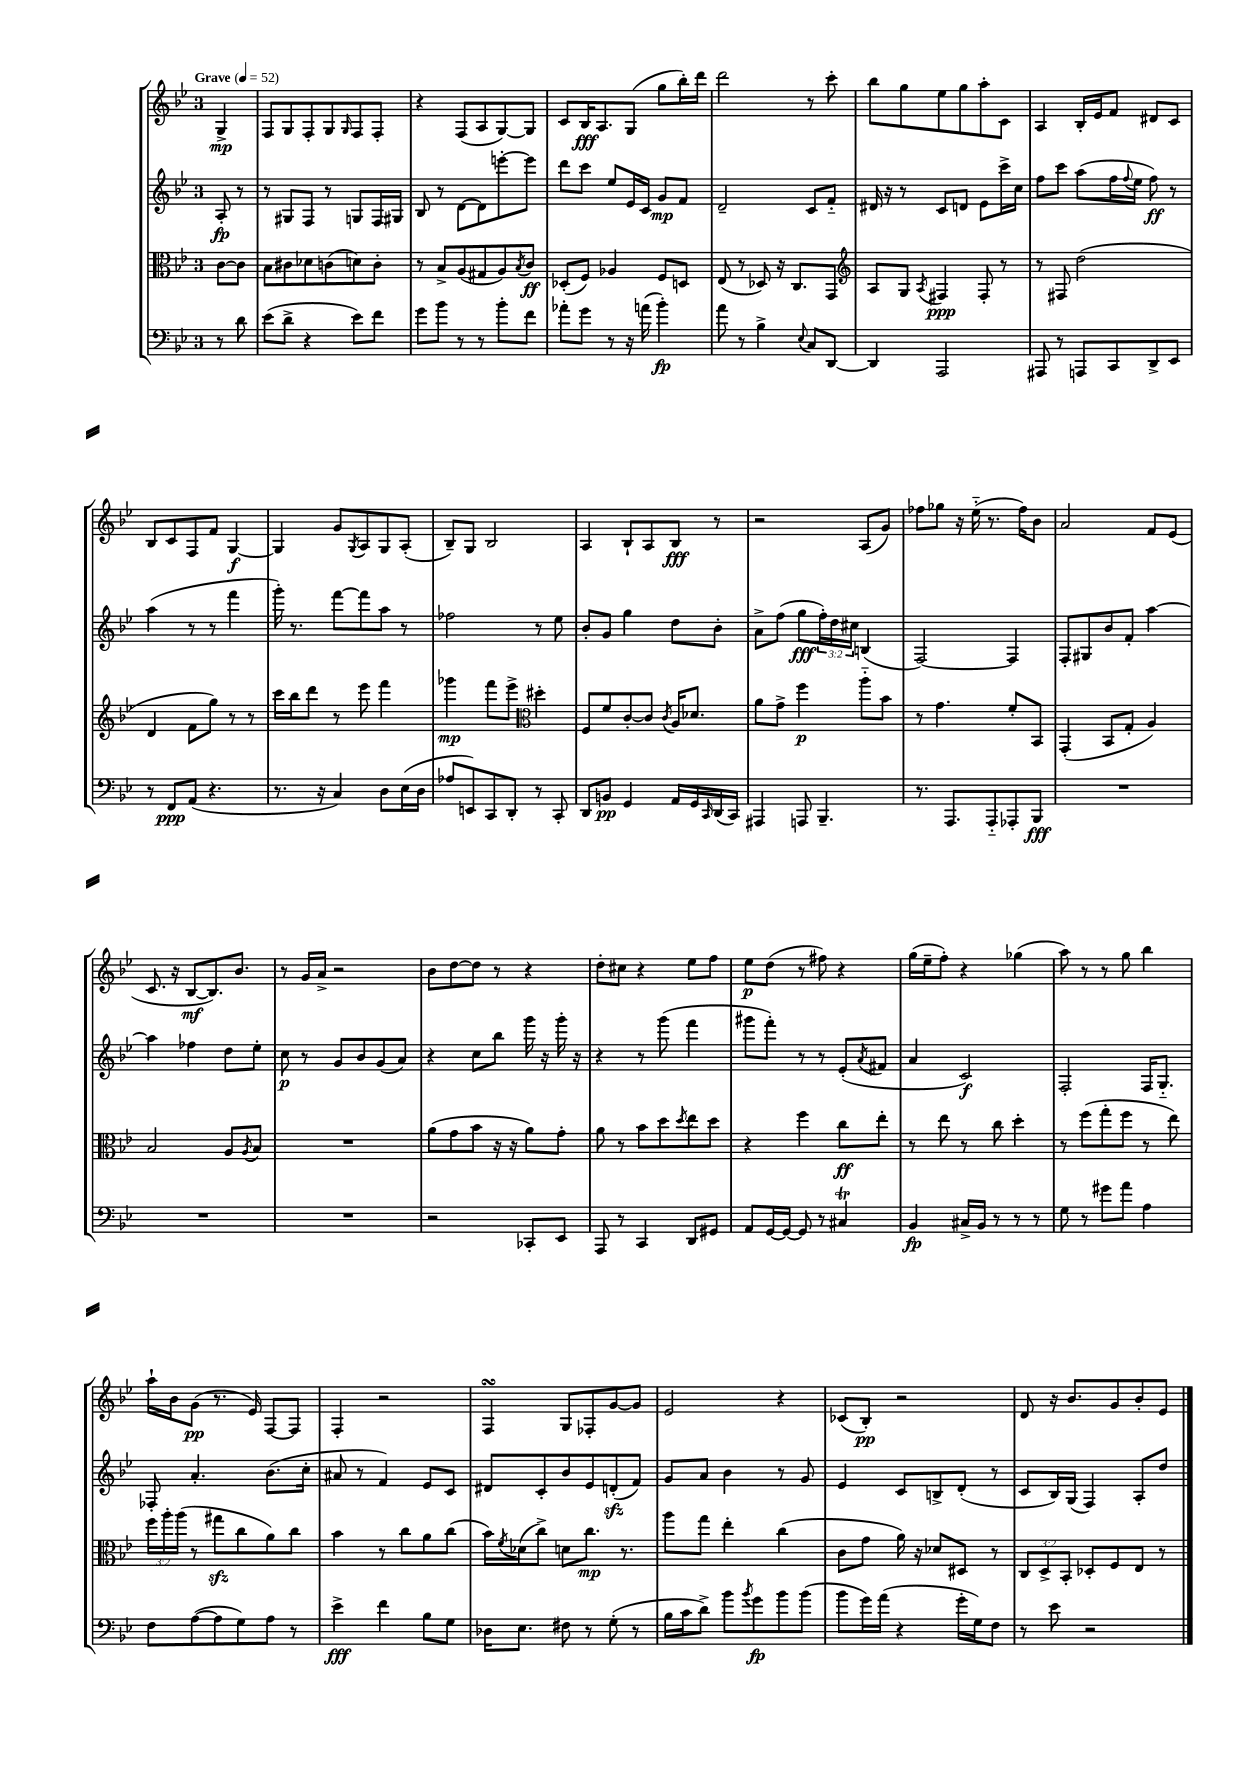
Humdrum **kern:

**kern	**kern	**kern	**kern
*staff4	*staff3	*staff2	*staff1
*clefF4	*clefC3	*clefG2	*clefG2
*k[b-e-]	*k[b-e-]	*k[b-e-]	*k[b-e-]
*M3/4	*M3/4	*M3/4	*M3/4
*MM52	*MM52	*MM52	*MM52
8r	[8c	8A'	4G^
8d	8c]	8r	.
=	=	=	=
(8e-	8B-	8r	8F
8d^	8c#	8G#	8G
4r	8d-	8F	8F'
.	(8c	8r	8G
.	.	.	16qqG
8e-)	8d)	8G	8F
8f	8c'	16F	8F'
.	.	16G#	.
=	=	=	=
8g	8r	8B-	4r
8b-	8B-^	8r	.
8r	(8A	[8d	(8F
8r	8G#	8d]	8A
8b-'	8A)	[8eee'	[8G)
.	8qB-	.	.
8f	8c	8eee]	8G]
=	=	=	=
8a-'	(8D-'	8ddd	8c
8g	8F)	8ccc	16B-
.	.	.	8.A
8r	4A-	8ee-	.
16r	.	16e-	(8G
(16a	.	16c	.
4b-')	8F	8g	8gg
.	8D	8f	16bb-')
.	.	.	16ddd
=	=	=	=
8a	(8E-	2d~	2ddd
8r	8r	.	.
4B-^	8D-)	.	.
.	16r	.	.
.	8.C	.	.
8qqE-	.	.	.
8C	.	8c	8r
[8DD	8GG	8f'~	8ccc'
=	=	=	=
*	*clefG2	*	*
4DD]	8A	16d#	8bb-
.	.	16r	.
.	8G	8r	8gg
.	8qA	.	.
2AAA	4F#	8c	8ee-
.	.	8d	8gg
.	8F#'	8e-	8aa'
.	8r	16ccc^	8c
.	.	16cc	.
=	=	=	=
8AAA#	8r	8ff	4A
8r	8F#	8ccc	.
8AAA	(2dd	(8aa	16B-'
.	.	.	16e-
8CC	.	16ff	8f
.	.	8qqff	.
.	.	16ee-	.
8DD^	.	8ff)	8d#
8EE-	.	8r	8c
=	=	=	=
8r	4d	(4aa	8B-
8FF	.	.	8c
(8AA	8f	8r	8F
4.r	8gg)	8r	8f
.	8r	4fff	[4G
.	8r	.	.
=	=	=	=
8.r	16ccc	16ggg')	4G]
.	16bb-	8.r	.
.	8ddd	.	.
16r	.	.	.
4C)	8r	[8fff	8g
.	.	.	8qG
.	8eee-	8fff]	8A
8D	4fff	8aa	8G
(16E-	.	8r	(8A'
16D	.	.	.
=	=	=	=
8A-	4ggg-	2ff-	8B-~)
8EE)	.	.	8G
8CC	8fff	.	2B-
8DD'	8eee-^	.	.
*	*clefC3	*	*
8r	4dd#'	8r	.
8CC'	.	8ee-	.
=	=	=	=
8DD	8F	8b-'	4A
8BB	8f	8g	.
4GG	[8c'	4gg	8B-`
.	8c]	.	8A
.	8qc	.	.
16AA	16A	8dd	8B-
16GG	8.d-	.	.
16qqCC	.	.	.
(16DD	.	8b-'	8r
16CC)	.	.	.
=	=	=	=
4AAA#	8a	8a^	2r
.	8g^	(8ff	.
8AAA	4ff	8gg	.
4.BBB-~	.	24ff')	.
.	.	24dd	.
.	.	24cc#	.
.	8aa'~	(4B	(8A
.	8b-	.	8g)
=	=	=	=
8.r	8r	[2F)	8ff-
.	4.g	.	8gg-
8.AAA	.	.	.
.	.	.	16r
.	.	.	(16ee-'~
8AAA'~	.	.	8.r
8AAA-'	8f'	4F]	.
.	.	.	16ff-)
8BBB-	8BB-	.	8b-
=	=	=	=
2.r	(4GG'	8F'	2a
.	.	8G#	.
.	8BB-	8b-	.
.	8G'	8f'	.
.	4A)	[4aa	8f
.	.	.	(8e-
=	=	=	=
2.r	2B-	4aa]	8.c
.	.	.	16r
.	.	4ff-	[8B-
.	.	.	8.B-])
.	8A	8dd	.
.	.	.	8.b-
.	8qA	.	.
.	8B-	8ee-'	.
=	=	=	=
2.r	2.r	8cc	8r
.	.	8r	16g
.	.	.	16a^
.	.	8g	2r
.	.	8b-	.
.	.	(8g	.
.	.	8a)	.
=	=	=	=
2r	(8a	4r	8b-
.	8g	.	[8dd
.	8b-	8cc	8dd]
.	16r	8bb-	8r
.	16r	.	.
8CC-'	8a)	16ggg	4r
.	.	16r	.
8EE-	8g'	16ggg'	.
.	.	16r	.
=	=	=	=
8AAA	8a	4r	8dd'
8r	8r	.	8cc#
4CC	8b-	8r	4r
.	8dd	(8ggg	.
.	8qdd	.	.
8DD	8ee-	4fff	8ee-
8GG#	8dd	.	8ff
=	=	=	=
8AA	4r	8ggg#	8ee-
[16GG	.	8fff')	(8dd
16GG_	.	.	.
8GG]	4ff	8r	8r
8r	.	8r	8ff#)
4C#	8cc	(8e-'	4r
.	.	8qa	.
.	8ee-'	8f#	.
=	=	=	=
4BB-	8r	4a	(16gg
.	.	.	16ee-~
.	8ee-	.	8ff')
16C#^	8r	2c)	4r
16BB-	.	.	.
8r	8cc	.	.
8r	4dd'	.	(4gg-
8r	.	.	.
=	=	=	=
8G	8r	2F'	8aa)
8r	(8ff	.	8r
8g#	8gg'	.	8r
8a	8ff	.	8gg
4A	8r	16F	4bb-
.	.	8.G'~	.
.	8ee-)	.	.
=	=	=	=
8F	24ff	8F-'	16aa`
.	24aa'	.	.
.	.	.	16b-
.	(24aa	.	.
([8A	8r	4.a'	(8g
8A]	8gg#	.	8.r
8G)	8cc	.	.
.	.	.	16e-)
8A	8a)	(8.b-	[8F
8r	8cc	.	8F]
.	.	16cc'	.
=	=	=	=
4e-^	4b-	8a#	4F'
.	.	8r	.
4f	8r	4f)	2r
.	8cc	.	.
8B-	8a	8e-	.
8G	(8cc	8c	.
=	=	=	=
16D-	16b-)	8d#	4F
.	8qf	.	.
8.E-	(16d-	.	.
.	8cc^)	8c'	.
8F#	8d	8b-	8G
8r	8.cc	8e-	8F-'
(8G'	.	(8d'	[8g
.	8.r	.	.
8r	.	8f)	8g]
=	=	=	=
16B-	8aa	8g	2e-
16c	.	.	.
8d^)	8gg	8a	.
8b-	4ee-'	4b-	.
8qb-	.	.	.
8g	.	.	.
8b-	(4cc	8r	4r
(8b-	.	8g	.
=	=	=	=
8b-	8c	4e-	(8c-
16g)	8g	.	8B-')
(16a	.	.	.
4r	16a)	8c	2r
.	16r	.	.
.	8d-	8B^	.
16g'	8D#	(8d'	.
16G)	.	.	.
8F	8r	8r	.
=	=	=	=
8r	12C	8c	8d
.	12D^	.	.
8e-	.	16B-)	16r
.	12BB-'	.	.
.	.	(16G	8.b-
2r	8D-'	4F)	.
.	8F	.	8g
.	8E-	8A'	8b-'
.	8r	8dd	8e-
==	==	==	==
*-	*-	*-	*-
